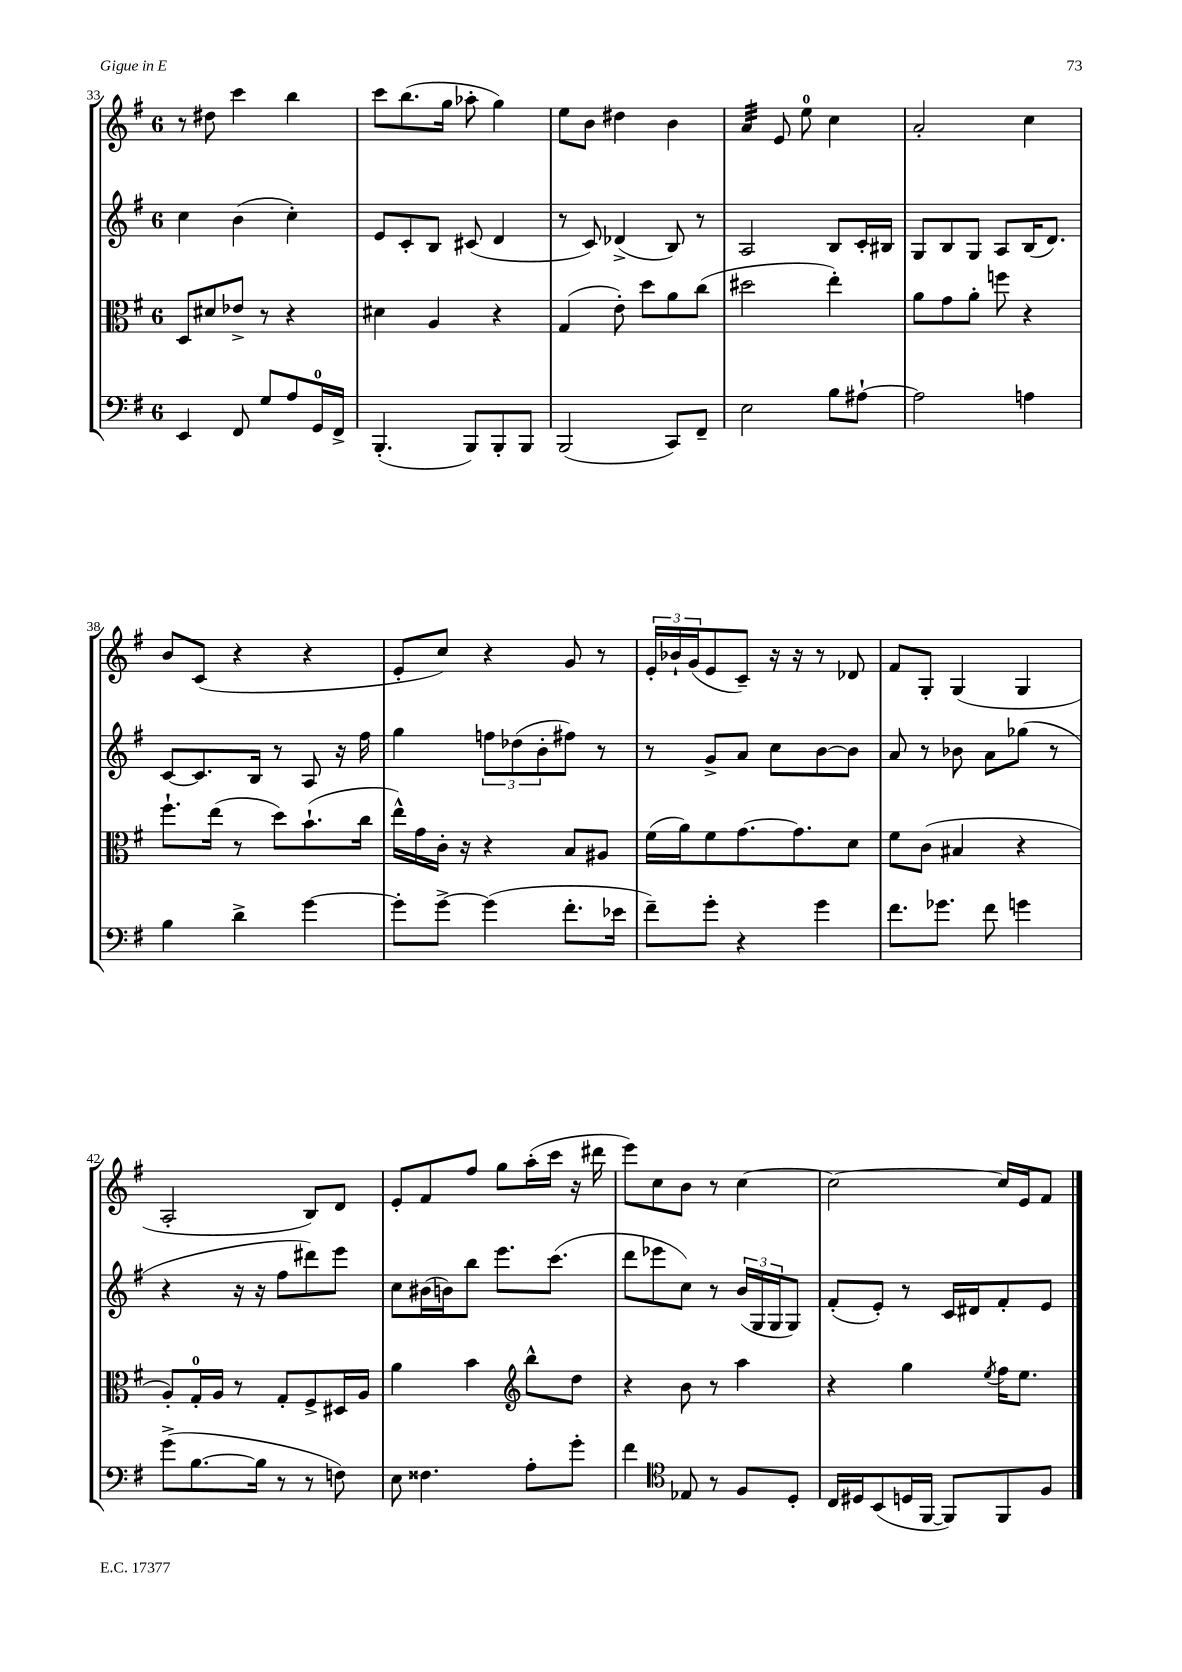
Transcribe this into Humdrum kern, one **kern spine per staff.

**kern	**kern	**kern	**kern
*part4	*part3	*part2	*part1
*staff4	*staff3	*staff2	*staff1
*clefF4	*clefC3	*clefG2	*clefG2
*k[f#]	*k[f#]	*k[f#]	*k[f#]
*M6/8	*M6/8	*M6/8	*M6/8
=33	=33	=33	=33
4EE/	8D/L	4cc\	8r
.	8d#X/	.	8dd#X\
8FF#/	8e-X^/J	(4b\	4ccc\
8G/L	8r	.	.
8A/	4r	4cc'\)	4bb\
16GG/L	.	.	.
16FF#^/JJ	.	.	.
=34	=34	=34	=34
(4.BBB'/	4d#X\	8e/L	8ccc\L
.	.	8c'/	(8.bb\
.	4A/	8B/J	.
.	.	.	16gg\Jk
8BBB/L)	.	(8c#X/	8aa-X'\
8BBB'/	4r	4d/	4gg\)
8BBB/J	.	.	.
=35	=35	=35	=35
(2BBB/	(4G/	8r	8ee\L
.	.	8c/)	8b\J
.	8e'\)	(4d-X^/	4dd#X\
.	8dd\L	.	.
8CC/L)	8a\	8B/)	4b\
8FF#~/J	(8cc\J	8r	.
=36	=36	=36	=36
*	*	*	*tremolo
2E\	2dd#X\	2A/	32a/LLL
.	.	.	32a/
.	.	.	32a/
.	.	.	32a/
.	.	.	32a/
.	.	.	32a/
.	.	.	32a/
.	.	.	32a/JJJ
*	*	*	*Xtremolo
.	.	.	8e/
.	.	.	8ee\
8B\L	4ee'\)	8B/L	4cc\
[8A#X`\J	.	16c'/L	.
.	.	16B#X/JJ	.
=37	=37	=37	=37
2A#\]	8a\L	8G/L	2a'/
.	8g\	8B/	.
.	8a'\J	8G/J	.
.	8ffn\	8A/L	.
4An\	4r	(16B/K	4cc\
.	.	8.d/J)	.
!!LO:LB:g=z
=38	=38	=38	=38
4B\	8.ff#`\L	[8c/L	8b/L
.	.	8.c/]	(8c/J
.	(16ee\Jk	.	.
4d^\	8r	.	4r
.	.	16B/Jk	.
.	8dd\L)	8r	.
[4g\	(8.b`\	8A/	4r
.	.	16r	.
.	16cc\Jk	16ff#\	.
=39	=39	=39	=39
8g'\L]	16ee^^\LL)	4gg\	8e'/L
.	16g\	.	.
[8g^\J	16c'\JJ	.	8cc/J)
.	16r	.	.
(4g\]	4r	12ffn\L	4r
.	.	(12dd-X\	.
.	.	12b'\	.
8.f#'\L	8B/L	8ff#X\J)	8g/
.	8A#X/J	8r	8r
16e-X\Jk	.	.	.
=40	=40	=40	=40
8f#~\L)	(16f#\LL	8r	24e'/LL
.	.	.	24b-X`/
.	16a\J)	.	.
.	.	.	(24g/J
8g'\J	8f#\	8g^/L	8e/
4r	[8.g\	8a/J	8c~/J)
.	.	8cc\L	16r
.	8.g\]	.	16r
4g\	.	[8b\	8r
.	8d\J	8b\J]	8d-X/
=41	=41	=41	=41
8.f#\L	8f#\L	8a/	8f#/L
.	(8c\J	8r	8G'/J
8.g-X\J	.	.	.
.	4B#X/	8b-X\	(4G/
8f#\	.	8a\L	.
4gn\	4r	(8gg-X\J	4G/
.	.	8r	.
!!LO:LB:g=z
=42	=42	=42	=42
(8g^\L	8A'/L)	4r	2A'/
[8.B\	16G'/L	.	.
.	16A/JJ	.	.
.	8r	16r	.
16B\Jk]	.	16r	.
8r	8G'/L	8ff#\L	.
8r	8F#^/	8ddd#X\)	8B/L)
8Fn\)	16D#X/L	8eee\J	8d/J
.	16A/JJ	.	.
=43	=43	=43	=43
8E\	4a\	8cc\L	8e'/L
4.F##X\	.	(16b#X\L	8f#/
.	.	16bn\J)	.
.	4b\	8bb\J	8ff#/J
.	.	8.eee\L	8gg\L
*	*clefG2	*	*
8A'\L	8bb^^\L	.	(16aa'\L
.	.	(8.ccc\J	16ccc\JJ
8g'\J	8dd\J	.	16r
.	.	.	16ddd#X\
=44	=44	=44	=44
4f#\	4r	8ddd\L	8eee\L)
.	.	8eee-X\	8cc\
*clefC4	*	*	*
8E-X/	8b\	8cc\J)	8b\J
8r	8r	8r	8r
8F#/L	4aa\	(24b/LL	[4cc\
.	.	24G/	.
.	.	24G/J	.
8D'/J	.	8G/J)	.
=45	=45	=45	=45
16C/LL	4r	(8f#'/L	2cc\_
16D#X/J	.	.	.
(8BB/	.	8e'/J)	.
16Dn/L	4gg\	8r	.
[16FF#/JJ	.	.	.
8FF#/L])	.	16c/LL	.
.	.	16d#X/J	.
.	8qee/	.	.
8FF#/	16ff#\KL	8f#'/	16cc/LL]
.	8.ee\J	.	16e/J
8F#/J	.	8e/J	8f#/J
==	==	==	==
*-	*-	*-	*-
